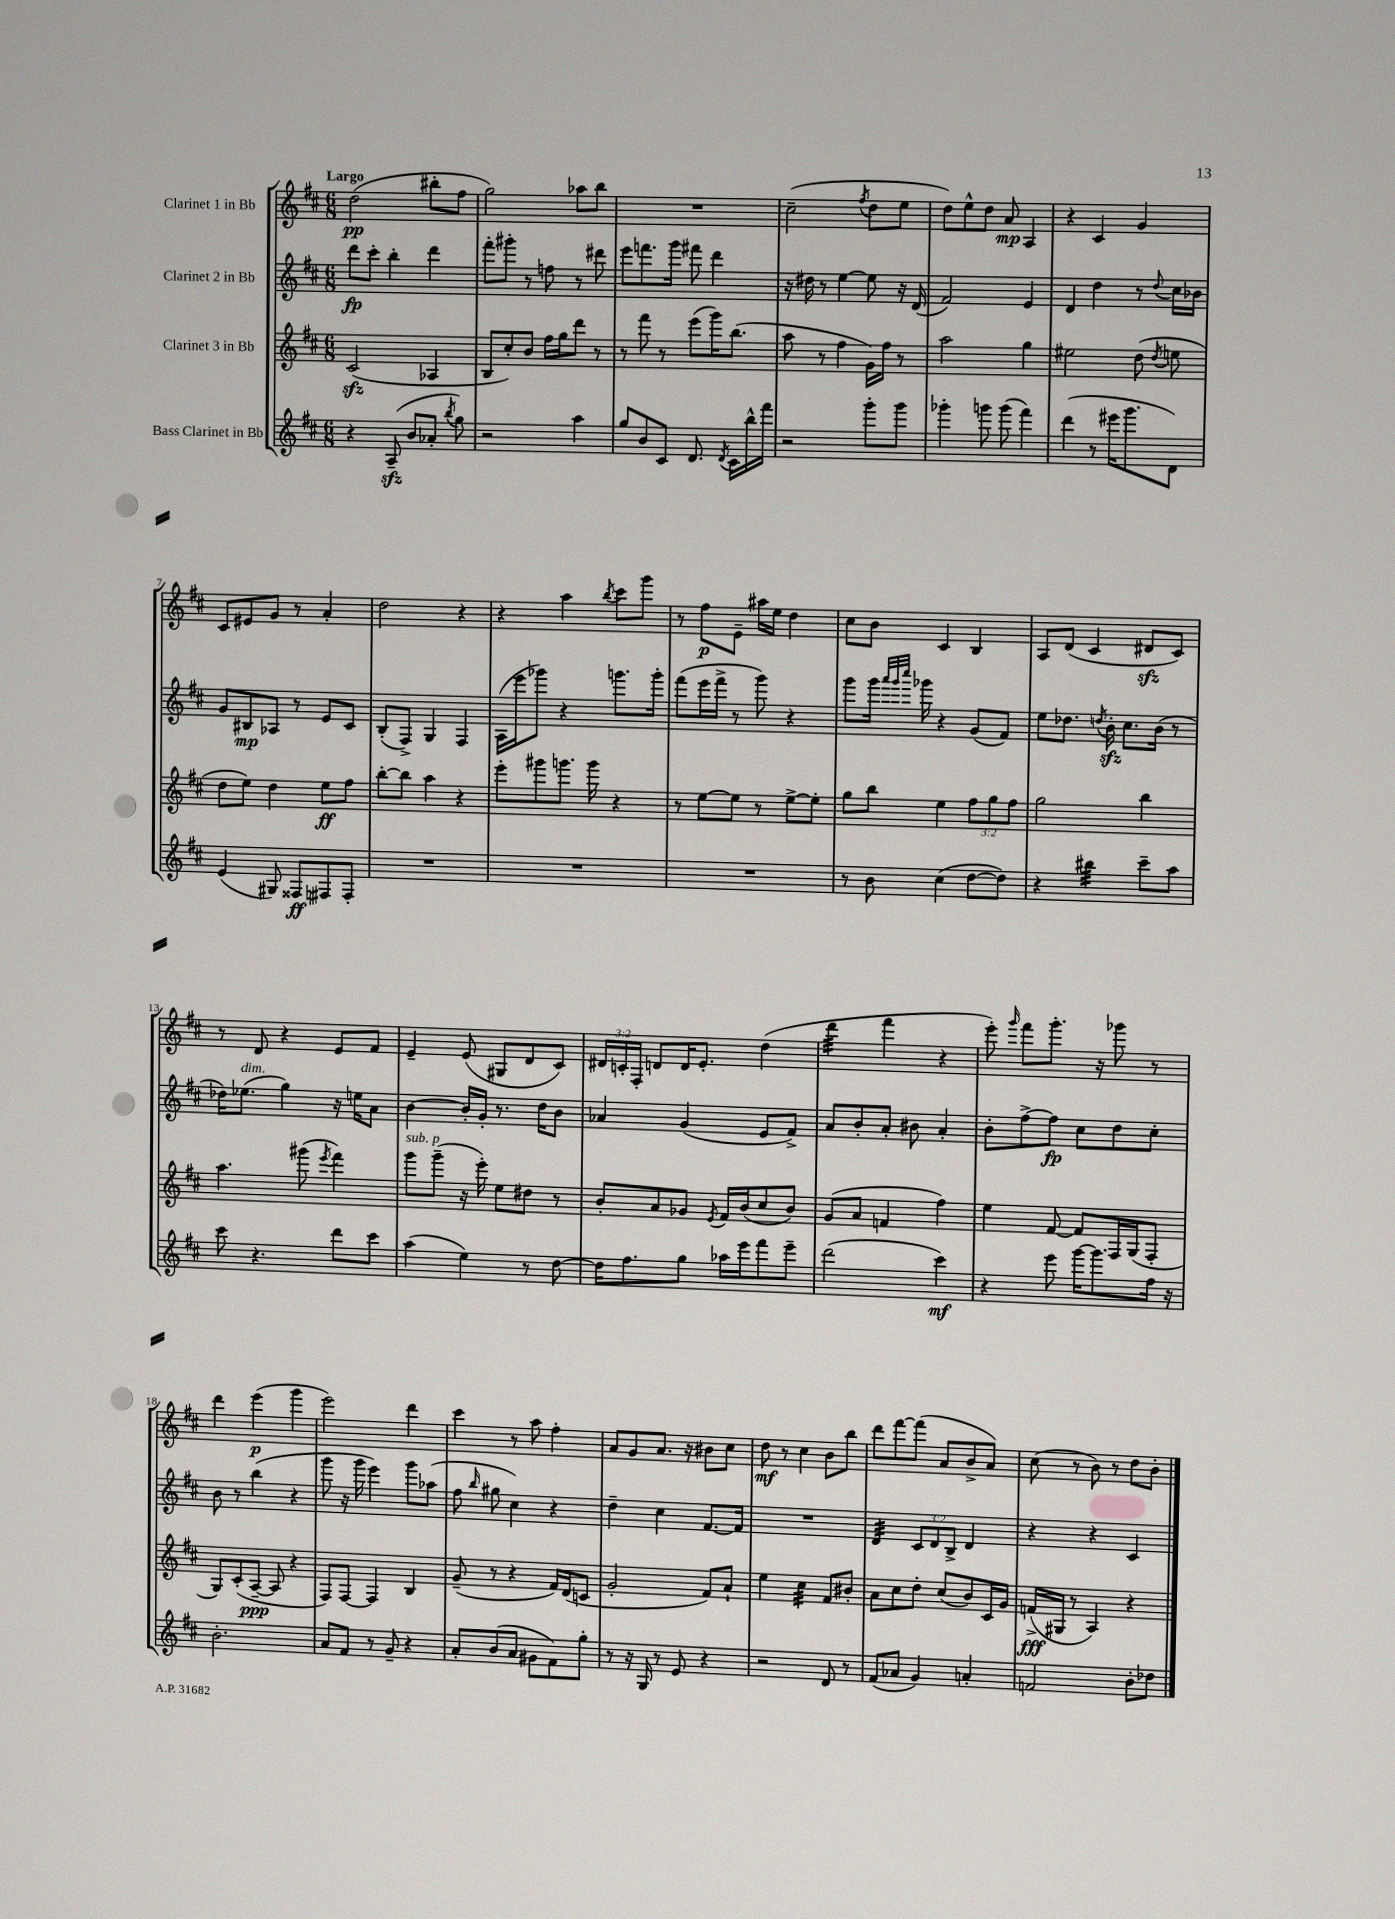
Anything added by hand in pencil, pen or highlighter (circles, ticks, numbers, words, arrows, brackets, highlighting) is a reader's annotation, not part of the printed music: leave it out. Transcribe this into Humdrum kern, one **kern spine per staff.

**kern	**kern	**kern	**kern
*staff4	*staff3	*staff2	*staff1
*clefG2	*clefG2	*clefG2	*clefG2
*k[f#c#]	*k[f#c#]	*k[f#c#]	*k[f#c#]
*M6/8	*M6/8	*M6/8	*M6/8
4r	(2c#	8ddd	(2dd
.	.	8ccc#'	.
(8A~	.	4bb'	.
8b	.	.	.
8a-'	4A-	4ddd	8bb#'
8qbb	.	.	.
8gg)	.	.	8ff#
=	=	=	=
2r	8B	8fff#'	2gg)
.	8cc#')	8ggg#'	.
.	8b	8r	.
.	16ff#	8ff	.
.	16gg	.	.
4aa	8ddd	8r	8aa-
.	8r	8ddd#	8bb
=	=	=	=
8gg	8r	8eee	2.r
8b	8fff#	8.fff	.
8c#	8r	.	.
.	.	16ggg	.
8.d	(8eee	8fff#	.
.	16ggg)	4ddd	.
8qd	.	.	.
16c#	(8.bb	.	.
16bb^^	.	.	.
16fff#	.	.	.
=	=	=	=
2r	8aa	16r	(2cc#~
.	.	16dd#	.
.	8r	8r	.
.	4ff#	[4ee	.
.	.	.	8qff#
8ggg'	16g)	8ee]	8dd
.	16ff#	.	.
8ggg	8r	16r	8ee
.	.	(16d	.
=	=	=	=
4ggg-'	2aa	2f#)	8dd)
.	.	.	8ee^^
8ggg	.	.	8dd
(8ggg	.	.	8a
4fff#)	4gg	4e	4A
=	=	=	=
(4ddd	2ee#	4d	4r
8r	.	4dd	4c#
16eee#	.	.	.
8.ggg	.	.	.
.	(8dd	8r	4g
.	8qdd	8qqdd	.
8d)	8ee	16cc#	.
.	.	16b-	.
=	=	=	=
(4e	8dd	8g	8c#
.	8ee)	8B#	8e#
8G#)	4dd	8A-	8g
8F##	.	8r	8r
8F#	8ee	8e	4a'
8F#'	8ff#	8c#	.
=	=	=	=
2.r	[8bb'	(8B'	2dd
.	8bb]	8F#^)	.
.	4aa	4G	.
.	4r	4F#	4r
=	=	=	=
2.r	8eee'	(16A	4r
.	.	16eee	.
.	8ggg#	8ggg-)	.
.	8.ggg	4r	4aa
.	16ggg	.	.
.	.	.	8qbb
.	4r	8.ggg	8ccc#
.	.	.	8ggg
.	.	16ggg'	.
=	=	=	=
2.r	8r	(8fff#	8r
.	[8ee	16eee	8ff#
.	.	16fff#^	.
.	8ee]	8r	8e~
.	8r	8ggg)	16aa#
.	.	.	16ee
.	[8ee^	4r	4dd
.	8ee']	.	.
=	=	=	=
8r	8gg	8ggg	8cc#
8b	8bb	16ggg	8b
.	.	32qqaaa	.
.	.	32qqggg	.
.	.	32qqcccc#	.
.	.	16ggg-	.
(4cc#	4ee	4r	4c#
[8dd	12ff#	(8g	4B
.	12gg	.	.
8dd])	.	8f#)	.
.	12ff#	.	.
=	=	=	=
4r	2gg	8ee	8A
.	.	8.dd-	(8d
4bb#	.	.	4c#
.	.	8qdd	.
.	.	16b'	.
.	.	8.cc#	.
8ccc#~	4bb	.	8d#
.	.	(16b	.
8aa	.	8r	8c#)
=	=	=	=
8ccc#	4.aa	16dd-)	8r
.	.	(8.ee-	.
4.r	.	.	8d
.	.	4gg)	4r
.	(8ggg#	.	.
.	8qeee	.	.
8ddd	4fff#)	16r	8e
.	.	16ee	.
8ccc#	.	8a	8f#
=	=	=	=
(4aa	8ggg	[4b	4e~
.	(8ggg~	.	.
4ee)	16r	16b']	(8e
.	16eee')	16g'	.
.	8ee	8.r	8G#
8r	8dd#	.	8d
.	.	16dd	.
[8dd	8r	8b	8c#)
=	=	=	=
16dd]	8b'	4a-	24d#
.	.	.	24c'
8.ff#	.	.	.
.	.	.	24F#'
.	8a	.	8d
8gg	8g-	(4g	16d
.	.	.	8.e'
.	8qe	.	.
16aa-	16f#	.	.
16eee	(16b	.	.
8fff#	8cc#	8e	(4dd
8eee~	8b)	8f#^)	.
=	=	=	=
(2ddd	(8g	8a	4ddd
.	8a	8b'	.
.	4f	8a'	4fff#
.	.	8b#	.
4ccc#)	4ff#)	4a'	4r
=	=	=	=
4r	4ee	8b'	8eee')
.	.	.	16qqggg
.	.	[8ff#^	8fff#
8eee	[8f#	8ff#]	8.ggg'
[16ggg	8f#]	8cc#	.
8.ggg]	.	.	16r
.	16F#	8dd	8ggg-
.	(16G	.	.
16ff#	8F#'	8cc#'	8r
16r	.	.	.
=	=	=	=
2.b'	8G)	8b	4ddd
.	(8c#'	8r	.
.	[8A~	(4bb	(4eee
.	8A]	.	.
.	4r	4r	4ggg
=	=	=	=
8a	8F#)	8ggg	2eee)
8f#	[8F#	16r	.
.	.	16ggg	.
8r	4F#]	4eee)	.
8g~	.	.	.
4r	4B	8ggg	4ddd
.	.	(8aa-	.
=	=	=	=
8a'	(8g~	8ff#	4ccc#
.	.	16qqbb	.
(8b	8r	8gg#	.
8a	4r	4cc#)	8r
8g#	.	.	8aa
8f#)	16f#)	4r	4ff#'
.	(16d	.	.
8gg'	8c	.	.
=	=	=	=
8r	2g'	4dd~	8a
16r	.	.	8g
16G	.	.	.
8r	.	4cc#	8.a
8e	.	.	.
.	.	.	16r
4r	8f#)	[8.f#	8b#
.	8a`	.	8cc#
.	.	16f#]	.
=	=	=	=
2r	4ee	2.r	8dd
.	.	.	8r
.	4cc#	.	4cc#
8d	8f#	.	8b
8r	8b#'	.	8bb
=	=	=	=
(8f#	8a	4d	8ddd
8a-	8cc#	.	[8fff#
4g)	8dd'	12c#	(8fff#]
.	.	12d	.
.	(8cc#	.	8a
.	.	12B^	.
4a'	8b)	4d	8b^
.	16c#	.	8a)
.	16g	.	.
=	=	=	=
2f	(16f^	4r	(8cc#
.	16G#	.	.
.	8r	.	8r
.	4A)	4r	8b)
.	.	.	8r
8b'	4r	4c#	8dd
8dd-	.	.	8b'
==	==	==	==
*-	*-	*-	*-
